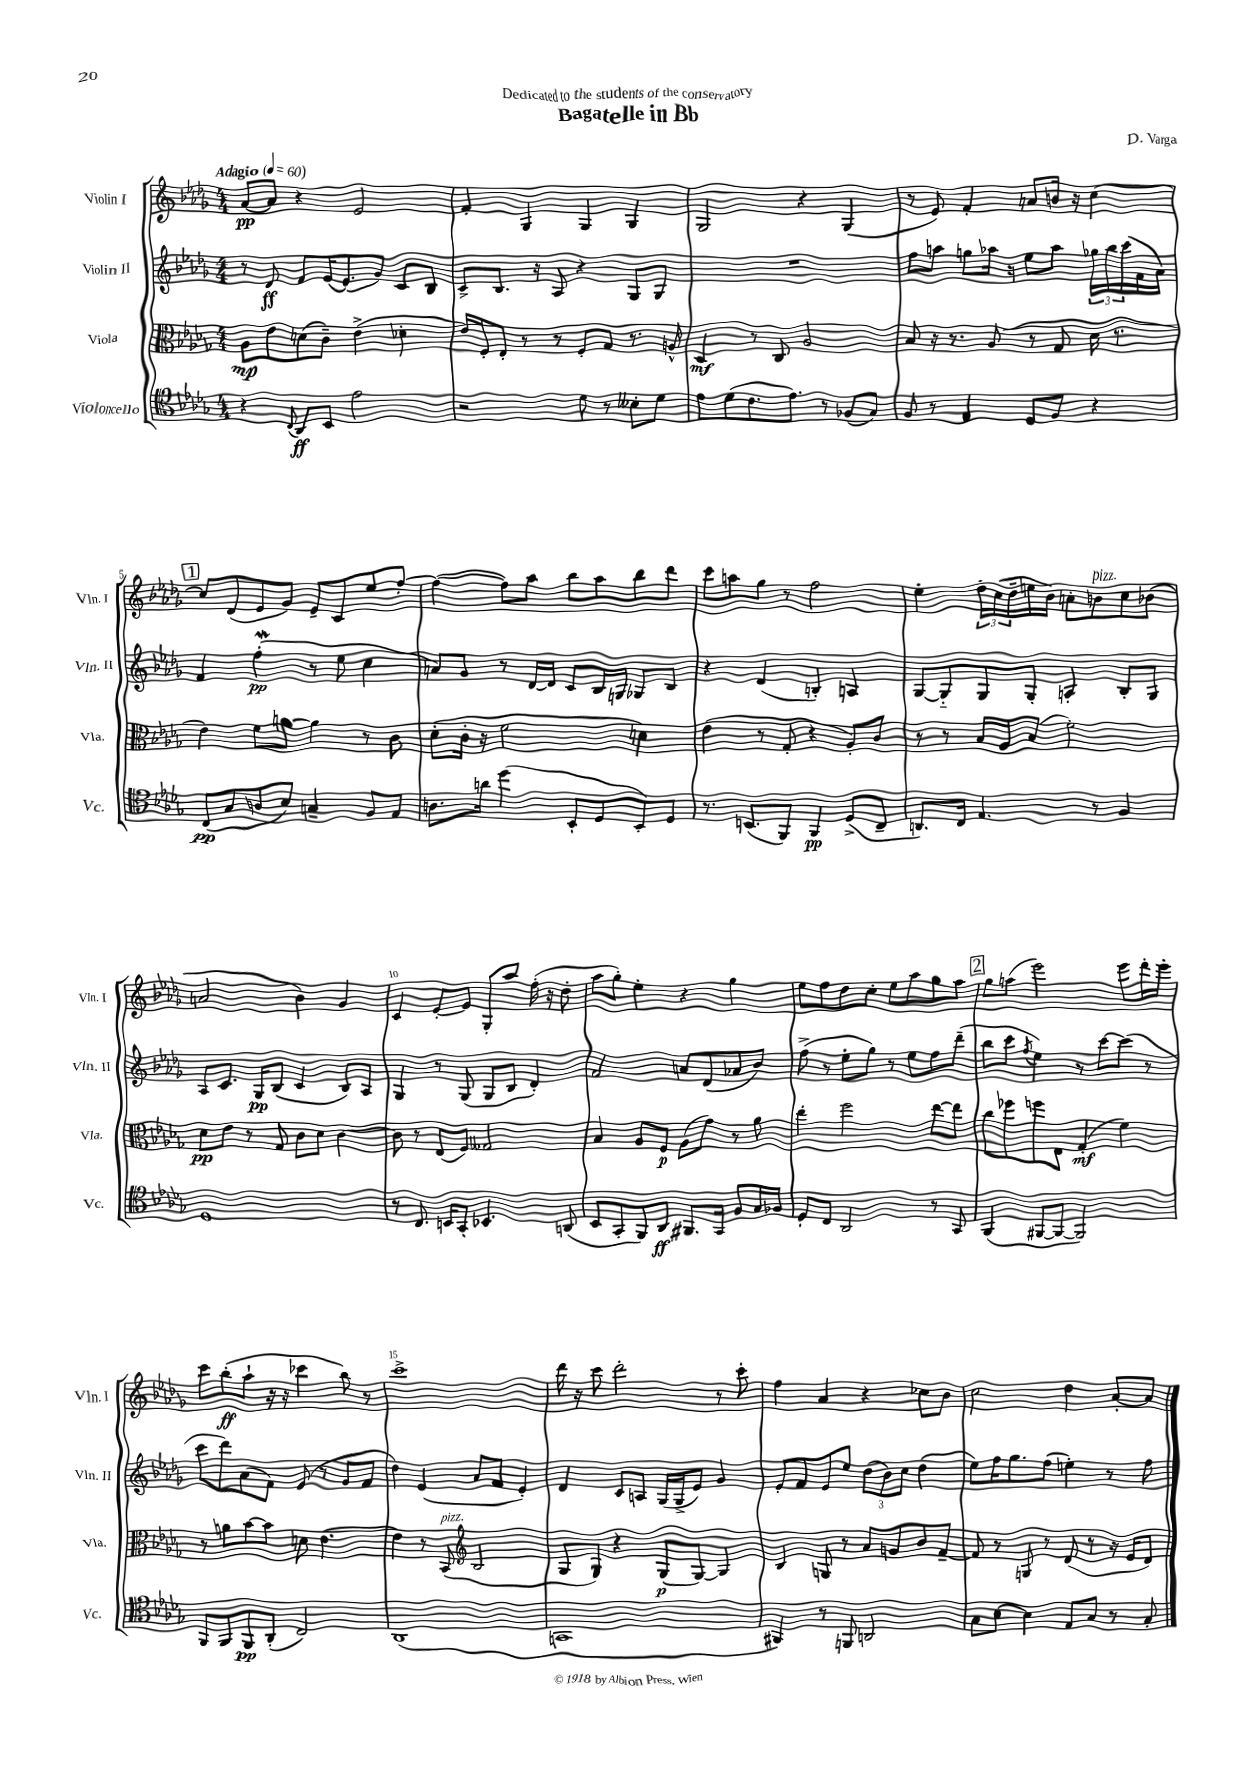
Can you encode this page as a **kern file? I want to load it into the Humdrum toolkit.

**kern	**kern	**kern	**kern
*staff4	*staff3	*staff2	*staff1
*clefC4	*clefC3	*clefG2	*clefG2
*k[b-e-a-d-g-]	*k[b-e-a-d-g-]	*k[b-e-a-d-g-]	*k[b-e-a-d-g-]
*M4/4	*M4/4	*M4/4	*M4/4
*MM60	*MM60	*MM60	*MM60
4r	8A-	8r	[8a-
.	8e-	8d-	8a-]
8qqC	.	.	.
8AA-	(8d	8f	4r
8BB-	8c~)	[16e-	.
.	.	(8.e-]	.
2e-	(4e-^	.	2e-
.	.	8g-)	.
.	4d-'	8c	.
.	.	8B-	.
=	=	=	=
2r	16e-)	8c^	4f'
.	16F'	.	.
.	8E-'	8.B-	.
.	8r	.	4G-
.	.	16r	.
.	8r	8A-	.
8d-	8F'	4r	4G-
8r	8G-	.	.
8B--'	8.r	8G-	4G-
8d-	.	8G-	.
.	16A^^	.	.
=	=	=	=
8e-	4D-	1r	2G-
(8d-	.	.	.
8.c	8r	.	.
.	8C	.	.
8.e-)	.	.	.
.	2A-	.	4r
8r	.	.	.
(8F-	.	.	(4G-
8G-)	.	.	.
=	=	=	=
8F	8B-	8ff	8r
8r	16r	8aa	8e-)
.	8.r	.	.
4E-	.	8gg	4f'
.	(8A-	16aa-	.
.	.	16r	.
8D-	8r	8ee-	8a
8F	8G-	8aa-	16b
.	.	.	16r
4r	16d-	24gg-	[4cc
.	.	24bb-	.
.	8.r	.	.
.	.	(24ccc	.
.	.	16f	.
.	.	16a-)	.
=	=	=	=
(8C	4e-)	4f	8cc]
8G-	.	.	(8d-
8A	8f	(4ff'	8e-
8B-)	[8a	.	8g-)
4G~	4a]	8r	8e-~
.	.	8ee-	8c
8F	8r	4cc	8ee-
8E-	8c	.	[8ff'
=	=	=	=
8.A	(8d-'	8a)	(4ff_
.	16c'	8g-	.
16a	16r	.	.
(4dd-	2f	8r	8ff])
.	.	[16d-	8aa-
.	.	16d-]	.
8BB-'	.	8c	8bb-
8D-	.	16B-	8aa-
.	.	16G	.
8BB-')	4d)	8G-	8bb-
8D-	.	8B-	8ddd-
=	=	=	=
8.r	(4e-	4r	8ccc
.	.	.	8aa
(8.BB	.	.	.
.	8r	(4d-	8gg-
8FF)	8G-'	.	8r
4FF	4r	4B')	2ff
(8D-^	8A-')	4A	.
8C~	8c	.	.
=	=	=	=
8.AA)	8r	[8G-	4ee-'
.	8r	8G-'~]	.
16C	.	.	.
4.E-	16B-	8G-	24dd-'
.	.	.	(24cc
.	16A-	.	.
.	.	.	24dd-~
.	(8B-	8G-'	16ee
.	.	.	16b-)
.	2f')	4A'	8a'
8r	.	.	8b
4F	.	8B-'	8cc
.	.	8G-	(8b-
=	=	=	=
1D-	8d-	8A-	2a
.	8e-	8.c	.
.	8r	.	.
.	.	16G-	.
.	8G-	(8B-	.
.	8c	4c	4b-)
.	8d-	.	.
.	[4c	8B-)	4g-
.	.	8A-	.
=	=	=	=
8r	8c]	4G-	4c
8.C	8r	.	.
.	(8E-	8r	[8e-'
16BB	.	.	.
8GG-'	8F)	(8G-	8e-]
4.BB-	2G--	8G-	8G-'
.	.	8B-	8aa-
.	.	4d-')	(16ff'
.	.	.	16r
(8AA	.	.	8dd-'
=	=	=	=
8BB-	4B-	2f	8aa-
8GG-'	.	.	8gg-')
8FF)	8A-	.	4ee-'
8AA-	8F	.	.
8.FF#	(8A-	8a	4r
.	8g-)	(8d-	.
16GG-	.	.	.
8F	8r	8a-	4gg-
16G-	8a-	8b-)	.
16F-	.	.	.
=	=	=	=
8D-'	4ee-'	(8ff^	8ee-
8C	.	8r	8ff
2AA-	2ff	8ee-'	8dd-
.	.	8gg-)	8cc'
.	.	8r	8ee-
.	.	8ee-	8aa-
8r	[8ee-	8ff	8gg-
8GG-	8ee-]	(8ddd-~	8aa-
=	=	=	=
(4FF	8cc	8bb-	8gg-
.	8ff-	8ccc	(8aa
.	.	8qff	.
[8FF#	8ff	4ee-)	2eee-)
8FF#_	8E-	.	.
2FF#])	(4G-'	8r	.
.	.	[8ccc	.
.	4f)	(8ccc]	8eee-
.	.	8r	16ddd-'
.	.	.	16eee-'
=	=	=	=
8FF	8r	8ccc	8ccc
8FF	8a	8ddd-)	(8bb-'
8FF	[8b-	(8a-	8aa-`
(8AA-'	8b-]	8f)	16r
.	.	.	16r
2C)	8d	(8e-	4ccc-
.	[4.e-	8r	.
.	.	8g-	8bb-)
.	.	8f	8r
=	=	=	=
(1AA-	4e-]	4dd-)	1ccc^
.	8r	(4e-	.
.	(8BB-	.	.
*	*clefG2	*	*
.	2B-	8a-	.
.	.	8f	.
.	.	4e-')	.
=	=	=	=
1GG	8G-	4d-	16ddd-
.	.	.	16r
.	8G-)	.	8ccc
.	4r	8c	2ddd-'
.	.	8A	.
.	(8G-	(16G-	.
.	.	16G-^	.
.	[8G-)	8e-)	.
.	4G-]	4g-	8r
.	.	.	8ccc'
=	=	=	=
4FF#)	4B-	8e-'	4ff
.	.	8f	.
8r	8G	8e-	4a-
8FF	8r	8ee-	.
2AA	8a-	(12dd-	4r
.	.	12b-)	.
.	8g	.	.
.	.	12cc	.
.	8b-	(4dd-	8cc-
.	[8f~	.	8b-
=	=	=	=
8G-	8f]	8ee-)	2cc
[8B-	8r	16ff	.
.	.	8.gg-	.
4B-]	8G	.	.
.	8r	(8ff	.
8E-	(8d-	4ee')	4dd-
8G-	8r	.	.
8r	16r	8r	[8a-'
.	16e-	.	.
8G-'	8d-)	8ff	8a-]
==	==	==	==
*-	*-	*-	*-
